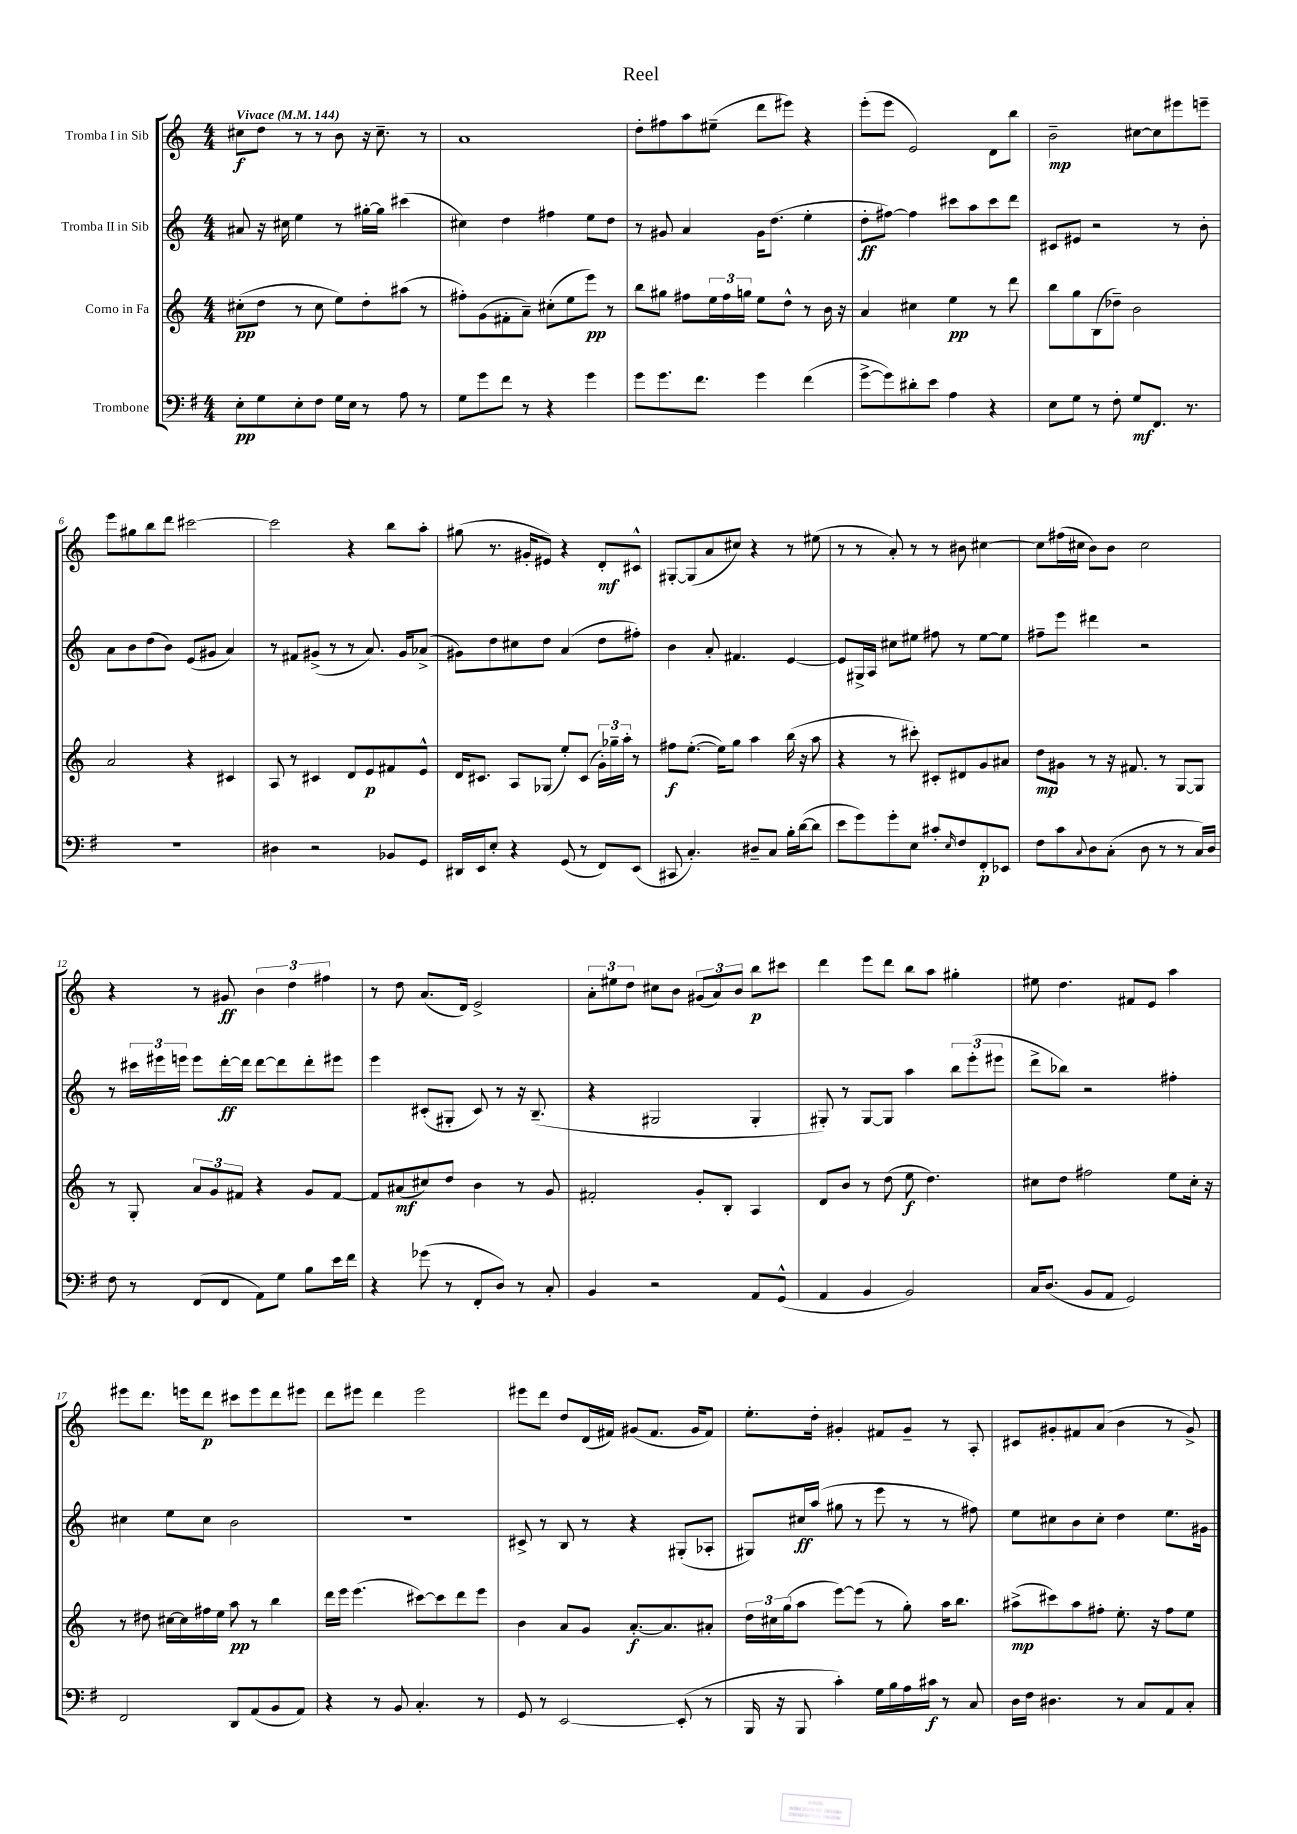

**kern	**kern	**kern	**kern
*staff4	*staff3	*staff2	*staff1
*clefF4	*clefG2	*clefG2	*clefG2
*k[f#]	*k[]	*k[]	*k[]
*M4/4	*M4/4	*M4/4	*M4/4
*MM144	*MM144	*MM144	*MM144
8E'	(8cc#'	8a#	8cc#
8G	8dd	16r	8dd
.	.	16cc#	.
8E'	8r	4ee	8r
8F#	8cc#	.	8r
16G	8ee)	8r	8b
16E	.	.	.
8r	8dd'	[16gg#'	16r
.	.	16gg#]	8.cc#~
8A	(8aa#	(4ccc#	.
8r	8r	.	8r
=	=	=	=
8G	8ff#')	4cc#)	1a
8g	(8g	.	.
8f#	8f#'	4dd	.
8r	8a~)	.	.
4r	(8cc#'	4ff#	.
.	8ee	.	.
4g	8eee)	8ee	.
.	8r	8dd	.
=	=	=	=
8g	8bb	8r	8dd'
8.g	8gg#	8g#	8ff#
.	8ff#	4a	8aa
8.f#	.	.	.
.	24ee	.	(8ee#~
.	24ff#	.	.
.	24gg	.	.
4g	8ee	16g#	8ddd
.	.	(8.dd	.
.	8dd^^	.	8eee#)
(4f#	8r	4ee'	4r
.	16b	.	.
.	16r	.	.
=	=	=	=
[8g^	4a	8dd'	(8eee'
8g])	.	[8ff#)	8eee
8d#'	4cc#	4ff#]	2e)
8e	.	.	.
4A	4ee	8ccc#	.
.	.	8aa	.
4r	8r	8ccc#	8d
.	8ddd	8ddd	8bb
=	=	=	=
8E	8bb	8c#	2b~
8G	8gg	8e#	.
8r	(8B	2r	.
8F#'	8dd-~)	.	.
8G	2b	.	[8cc#
8.FF#	.	.	8cc#]
.	.	8r	8eee#
8.r	.	.	.
.	.	8b'	8eee~
=	=	=	=
1r	2a	8a	8eee
.	.	8b	8gg#
.	.	(8dd	8bb
.	.	8b)	8ddd
.	4r	(8e	[2ccc#
.	.	8g#	.
.	4c#	4a)	.
=	=	=	=
4D#	8A	8r	2ccc#]
.	8r	8f#	.
2r	4c#	(8g#^	.
.	.	8r	.
.	8d	8r	4r
.	8e	8.a)	.
8BB-	8f#	.	8bb
.	.	16g#	.
8GG	8e^^	(8a-^	8aa'
=	=	=	=
16DD#	16d	8g#)	(8gg#
16EE	8.c#	.	.
8E'	.	8dd	8.r
4r	8A	8cc#	.
.	.	.	16g#'
.	(8G-	8dd	8e#)
(8GG	8ee')	(4a	4r
8r	(8c#	.	.
8FF#)	24g')	8dd	8d'
.	24gg-~	.	.
.	24aa'	.	.
(8EE	8r	8ff#')	8c#^^
=	=	=	=
8CC#	8ff#	4b	[8G#'
4.C')	([8.ee'	.	(8G#]
.	.	8a'	8a
.	16ee])	.	.
.	8gg	4.f#	8cc#)
8D#~	4aa	.	4r
8C	.	.	.
16B'	(16bb	[4e	8r
([16d	16r	.	.
8d]	8aa	.	(8ee#
=	=	=	=
8e	4r	8e]	8r
8g)	.	16G#^	8r
.	.	16A	.
8g'	8r	8cc#	8a')
8E	8ccc#')	8ee#	8r
8c#'	8c#'	8ff#	8r
16qqE	.	.	.
8F#	8d#	8r	8b#
8FF#'	8g	[8ee#	[4cc#
8EE-	8a#	8ee#]	.
=	=	=	=
8F#	8dd	8ff#~	8cc#]
8c	8g#	8eee	(16ff#
.	.	.	16cc#
8qqC	.	.	.
8D	8r	4ddd#	8b)
(8C'	16r	.	8b
.	8.f#	.	.
8D	.	2r	2cc#
8r	8r	.	.
8r	[8G	.	.
16C)	8G]	.	.
16D	.	.	.
=	=	=	=
8F#	8r	8r	4r
8r	8G'	24ccc#	.
.	.	24eee#	.
.	.	24eee	.
(8FF#	12a	8eee	8r
.	12g	.	.
8FF#	.	[16ddd'	8g#
.	12f#	.	.
.	.	16ddd]	.
8AA)	4r	[8ddd	6b
8G	.	8ddd]	.
.	.	.	6dd
8B	8g	8ddd'	.
.	.	.	6ff#
16e	[8f#	8eee#	.
16f#	.	.	.
=	=	=	=
4r	8f#]	4eee	8r
.	(8a#	.	8dd
(8g-	8cc#)	(8c#'	(8.a
8r	8dd	8G#'	.
.	.	.	16d)
8FF#'	4b	8c#)	2e^
8D)	.	8r	.
8r	8r	16r	.
.	.	(8.B~	.
8C'	8g	.	.
=	=	=	=
4BB	2f#'	4r	12a'
.	.	.	12ee#
.	.	.	12dd
2r	.	2G#	8cc#
.	.	.	8b
.	8g'	.	(12g#
.	.	.	12a)
.	8B'	.	.
.	.	.	12b
8AA	4A	4G#'	8bb
(8GG^^	.	.	8ccc#
=	=	=	=
4AA	8d	8G#')	4ddd
.	8b	8r	.
4BB	8r	[8G#	8eee
.	(8dd	8G#]	8ddd
2BB)	8ee	4aa	8bb
.	4.dd)	.	8aa
.	.	12bb	4gg#'
.	.	(12eee'	.
.	.	12eee#	.
=	=	=	=
16C	8cc#	8ddd^	8ee#
(8.D	.	.	.
.	8dd	8bb-)	4.dd
8BB	2ff#	2r	.
8AA	.	.	.
2GG)	.	.	8f#
.	.	.	8e
.	8ee	4ff#'	4aa
.	16cc#'	.	.
.	16r	.	.
=	=	=	=
2FF#	8r	4cc#	8eee#
.	8dd#	.	8.ddd
.	[16cc#	8ee	.
.	16cc#]	.	16eee
.	16ff#	8cc#	8ddd
.	16ee	.	.
8DD	8aa	2b	8ccc#
(8AA	8r	.	8eee
8BB	4bb	.	8ddd
8AA)	.	.	8eee#
=	=	=	=
4r	16ddd	1r	8ddd
.	16eee	.	.
.	(4.eee	.	8eee#
8r	.	.	4ddd
8BB	.	.	.
4.C'	[8ccc#)	.	2eee#
.	8ccc#]	.	.
.	8ddd	.	.
8r	8eee	.	.
=	=	=	=
8GG	4b	8c#^	8eee#
8r	.	8r	8ddd
[2EE	8a	8B	8dd
.	8g	8r	(16d
.	.	.	16f#)
.	[8.a'	4r	(8g#
.	.	.	8.f#
.	8.a]	.	.
(8EE']	.	(8G#'	.
.	.	.	16g#
8r	8a#'	8A-'	8f#)
=	=	=	=
16BBB	24dd	8G#)	8.ee'
.	24cc#	.	.
16r	.	.	.
.	(24gg	.	.
8BBB	8aa	16cc#	.
.	.	(16aa	16dd'
4c')	[8eee)	8gg#	4g#'
.	(8eee]	8r	.
16G	8r	8eee	8f#
16B	.	.	.
16A	8gg')	8r	8g#~
16c#	.	.	.
8r	16aa	8r	8r
.	8.bb	.	.
8C	.	8ff#)	8A'
=	=	=	=
16D	(8aa#^	8ee	8c#
16F#	.	.	.
4.D#	8ccc#)	8cc#	8g#'
.	8aa#	8b	8f#
.	8ff#'	8cc#'	(8a
8r	8.ee'	4dd	4b
8C	.	.	.
.	16r	.	.
8AA	8ff#	8.ee	8r
8C'	8ee	.	8g#^)
.	.	16g#	.
==	==	==	==
*-	*-	*-	*-
